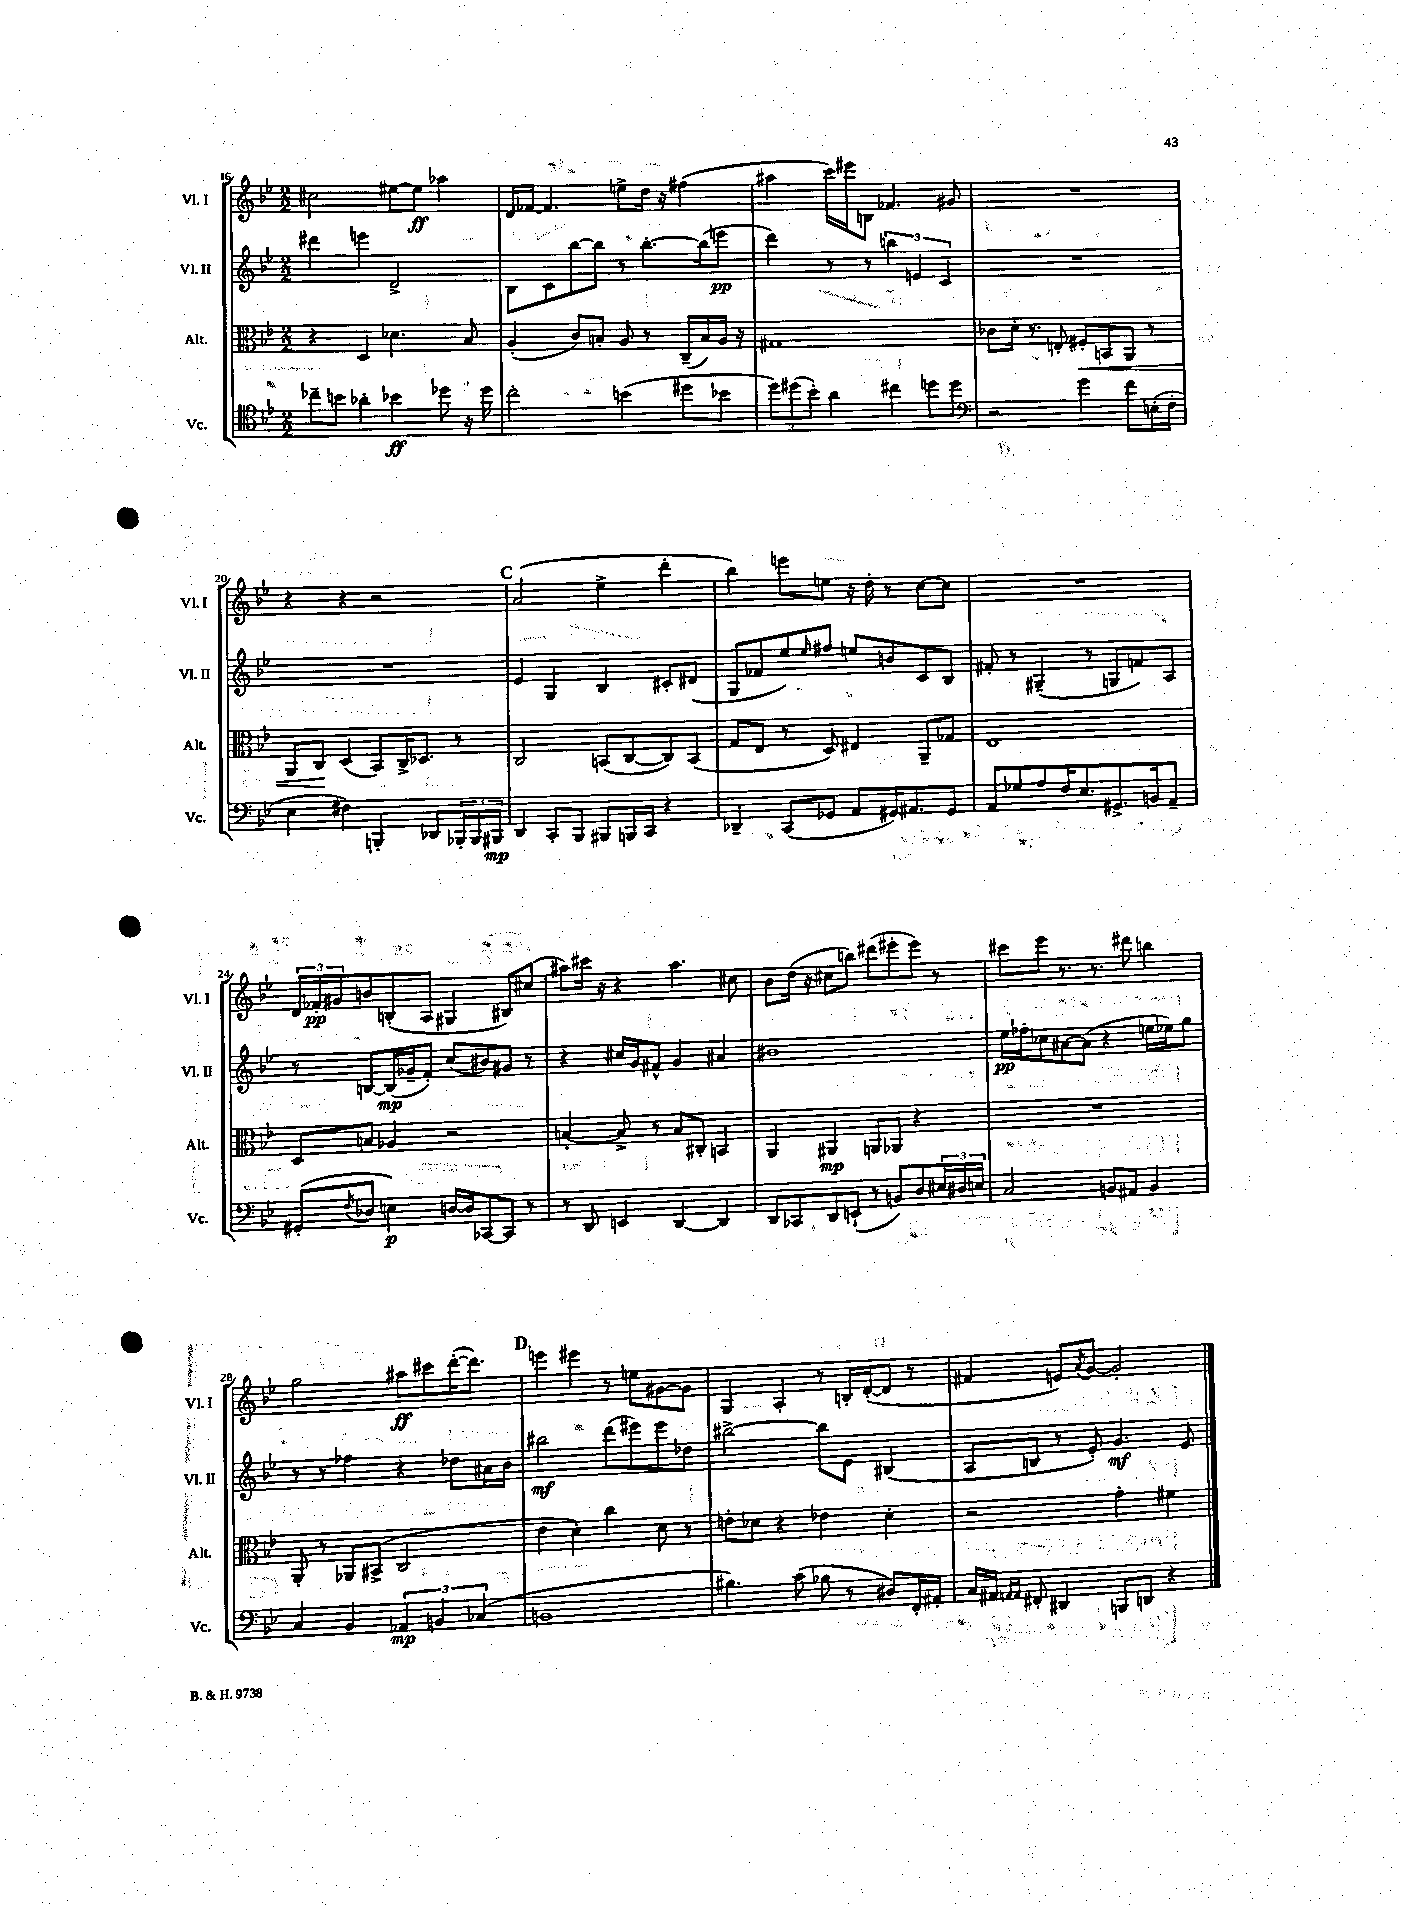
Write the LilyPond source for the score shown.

<<
\new StaffGroup <<
\new Staff = "s0" \with { instrumentName = "Vl. I" shortInstrumentName = "Vl. I" } {
    \clef treble \key bes \major \numericTimeSignature \time 2/2
    cis''2 eis''8~ eis''8\ff aes''4 |
    d'16 fes'16~ fes'4. e''8-> d''16 r16 fis''4( |
    ais''4 c'''16) eis'''16 b8 fes'4. gis'8 |
    R1 |
    r4 r4 r2 |
    \mark \markup { \bold "C" } a'2( ees''4-> d'''4-. |
    bes''4) e'''8 e''8 r16 d''16-. r8 c''8~ c''8 |
    R1 |
    \tuplet 3/2 { d'16 fes'16-.\pp gis'16 } b'8 b8-.( a8 gis4 bis8) cis''8( |
    ais''8) cis'''16 r16 r4 ais''4. cis''8 |
    bes'8 d''16( r16 cis''8 b''8) dis'''8( eis'''8-. eis'''8) r8 |
    cis'''8 ees'''8 r8. r8. dis'''8 b''4 |
    g''2 ais''8\ff cis'''8 d'''16~-.( d'''8.) |
    \mark \markup { \bold "D" } e'''4 eis'''4 r8 e''8 gis'8~ gis'8 |
    g4 a4-. r8 b16-. d'16~-.( d'8 r8 |
    fis'4 e'8) \acciaccatura { a'8 } g'8~ g'2-. \bar "|." |
}
\new Staff = "s1" \with { instrumentName = "Vl. II" shortInstrumentName = "Vl. II" } {
    \clef treble \key bes \major \numericTimeSignature \time 2/2
    dis'''4 e'''4 d'2-> |
    bes8 c'8 bes''8~ bes''8 r8 bes''8.~-. bes''16( e'''8\pp |
    d'''4) r8 r8 \tuplet 3/2 { b''4 e'4 c'4 } |
    R1 |
    R1 |
    \mark \markup { \bold "C" } ees'4 g4 bes4 cis'8-. dis'8( |
    g8 fes'8 ees''8) \grace { ees''16 } fis''8 e''8 b'8 c'8 bes8 |
    fis'8-. r8 gis4--( r8 g8 f'8) a8 |
    r8 b8~ b16\mp( ges'16-- f'8-.) c''8( bis'8) gis'8 r8 |
    r4 cis''16 g'16 fis'8-^ g'4 ais'4 |
    bis'1 |
    ees''16\pp fes''16-. ces''8 ais'8~ ais'8( r4 e''16 ees''16) g''8 |
    r8 r8 fes''4 r4 des''8 ais'16 bes'16 |
    \mark \markup { \bold "D" } bis''2\mf d'''8( eis'''8) eis'''8 des''8 |
    bis''2~-> bis''8 ees'8 bis4( |
    a8 b8 r8 ees'8-.) g'4.\mf ees'8 \bar "|." |
}
\new Staff = "s2" \with { instrumentName = "Alt." shortInstrumentName = "Alt." } {
    \clef alto \key bes \major \numericTimeSignature \time 2/2
    r4 d4 des'4. bes8 |
    a4-.( c'8) b8-. a8 r8 c16--( b16) a16 r16 |
    gis1 |
    ces'8 d'16-. r8. e8-. fis8-.\< b,8 a,8 r8 |
    a,8 c8\! d4( bes,8) c16-> des8. r8 |
    \mark \markup { \bold "C" } c2 b,8( c8~ c8) b,8( |
    g8 ees8 r8 d8) eis4 a,8-- ges8 |
    ees1 |
    d8 b8 aes4 r2 |
    b4~-. b8-> r8 b8 cis8-. b,4 |
    a,4 ais,4\mp a,8 aes,8 r4 |
    R1 |
    a,8-. r8 aes,8 bis,8->( c2 |
    \mark \markup { \bold "D" } ees'4 d'4-.) c''4 d'8 r8 |
    e'8-. des'8 r4 ees'4 des'4-. |
    r2 g'4-. fis'4 \bar "|." |
}
\new Staff = "s3" \with { instrumentName = "Vc." shortInstrumentName = "Vc." } {
    \clef tenor \key bes \major \numericTimeSignature \time 2/2
    ces''8-- b'8 aes'4-. bes'4\ff des''8 r16 des''16 |
    c''2-. b'4( dis''8 bes'8 |
    \tuplet 3/2 { d''8) dis''8( bes'8-.) } a'4 cis''4 d''8 d''8 |
    \clef bass r2 g'4 f'8 e16-.( f16-. |
    ees4 fis4) b,,4-. des,8 \tuplet 3/2 { bes,,16-. bes,,16 bis,,16\mp } |
    \mark \markup { \bold "C" } d,4 c,8-. bes,,8 bis,,8 b,,16 c,16 r4 |
    des,4-- c,8( ges,8 a,8 gis,16) ais,8. gis,8 |
    a,8 ges8 a8 f16 ees8. gis,8.-> b,16 a,8-- |
    gis,8-.( \acciaccatura { f8 } des8 e4\p) d16~ d16 ces,8~ ces,8 r8 |
    r8 d,8 e,4 d,4~ d,4 |
    d,8 ces,8 d,8 e,8-!( r8 b,8) d8 \tuplet 3/2 { eis16 dis16 e16 } |
    c2 b,8 ais,8 b,4 |
    c4 bes,4 \tuplet 3/2 { aes,4\mp b,4 ces4( } |
    \mark \markup { \bold "D" } b,1 |
    bis4.) c'8( bes8 r8 dis8) f,16-. ais,16-. |
    c16 ais,16 \grace { a,16 a,16 } fis,8-. dis,4 b,,8 d,8 r4 \bar "|." |
}
>>
>>
\layout { \context { \Score currentBarNumber = #16 } }
